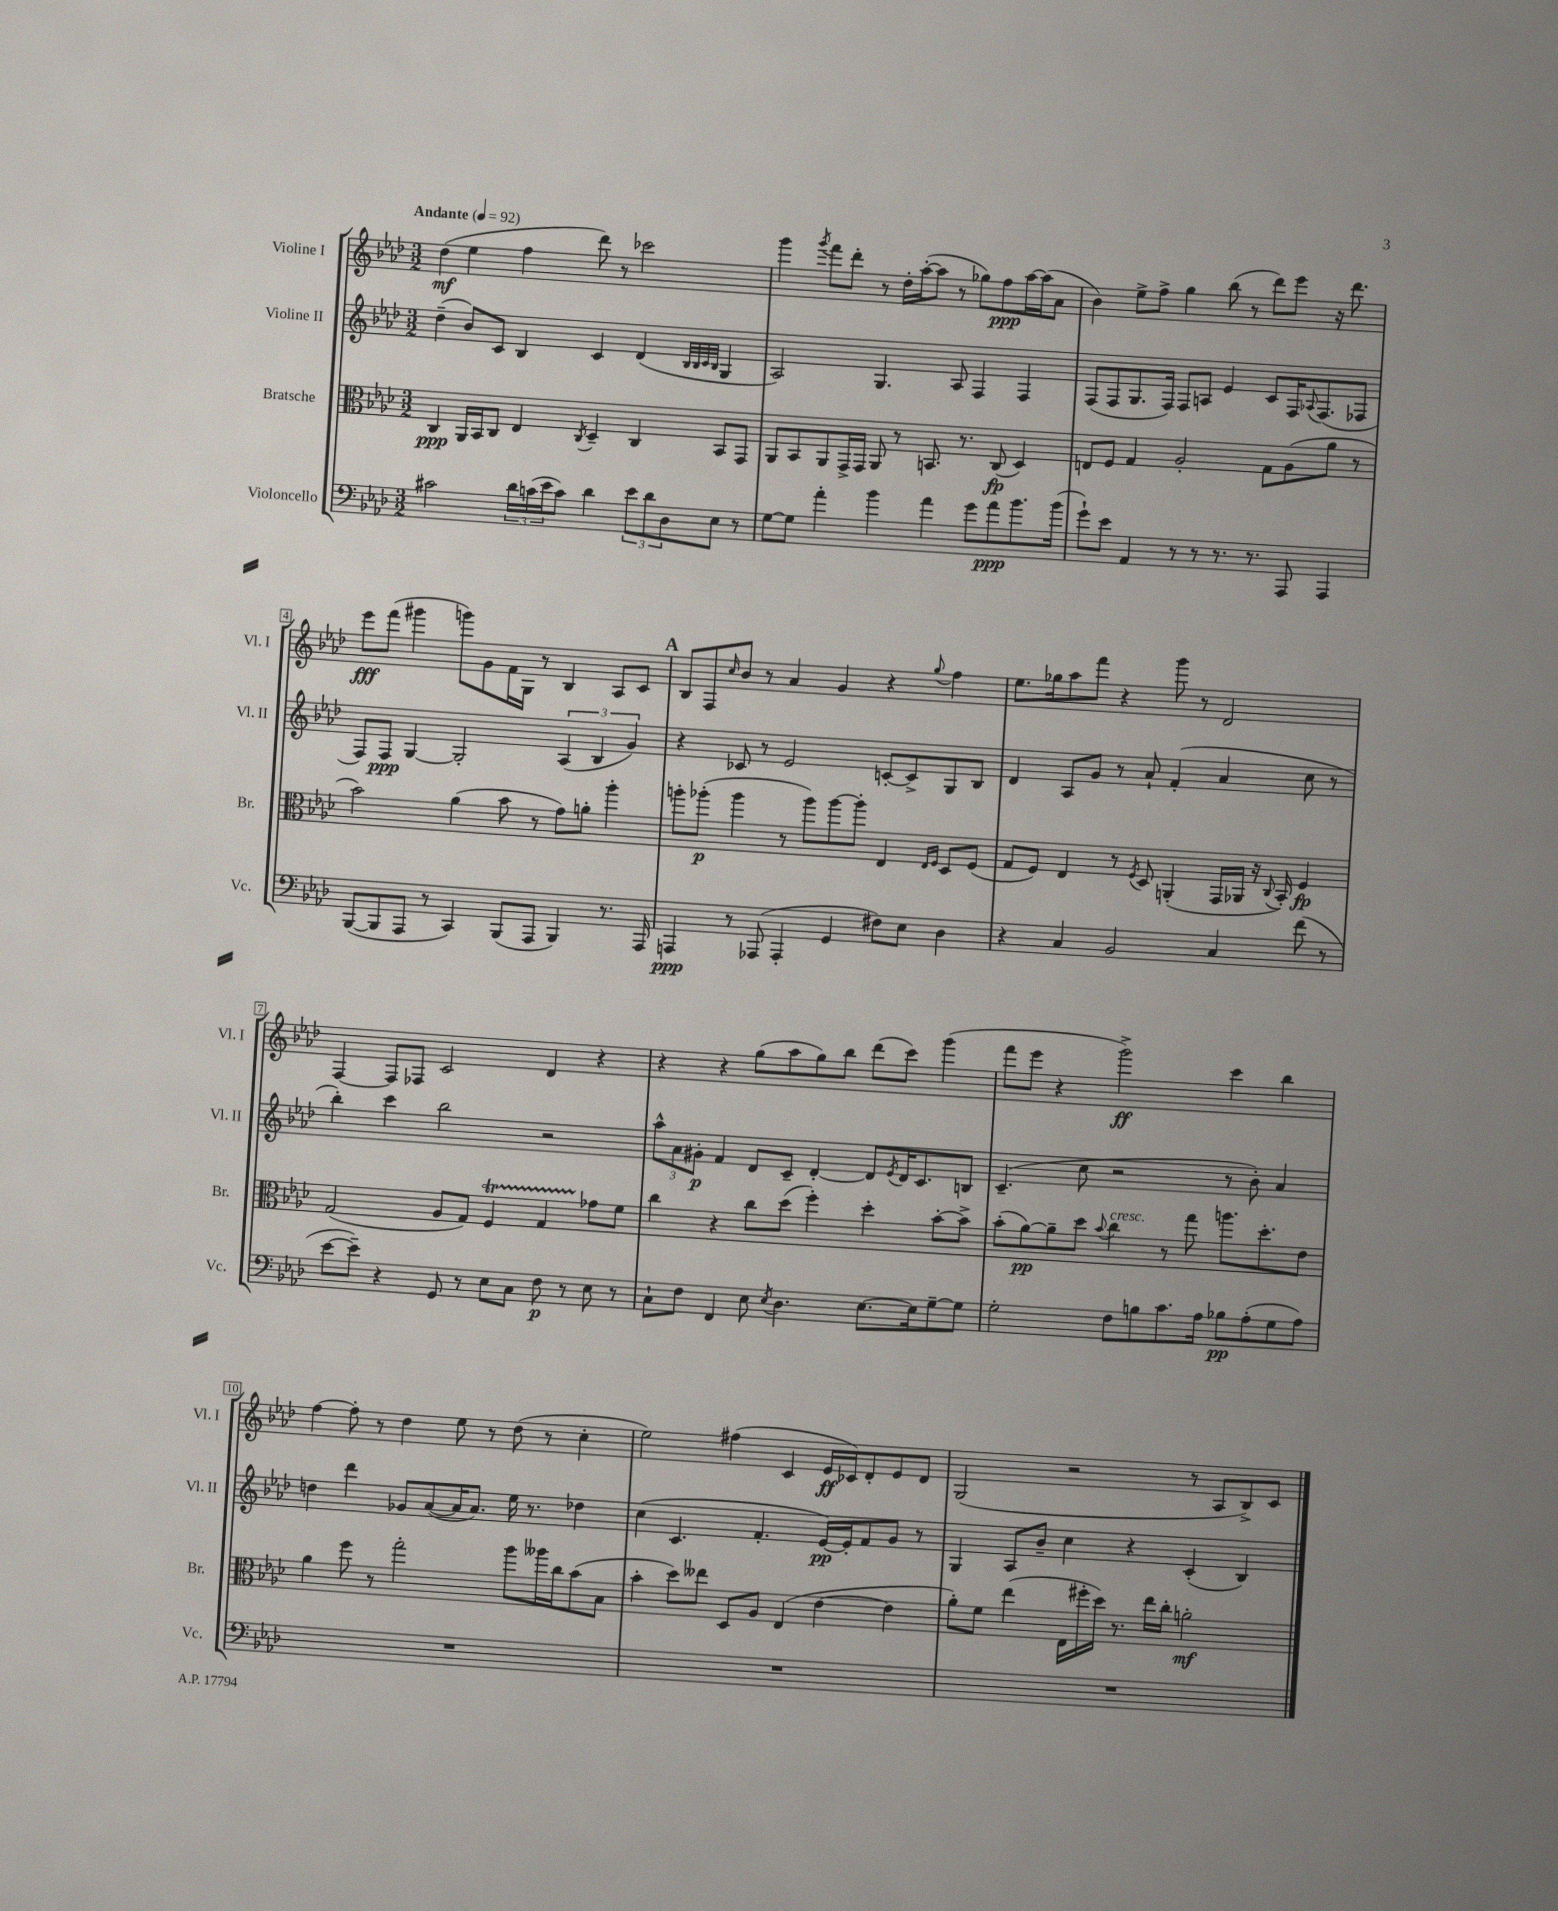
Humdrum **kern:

**kern	**kern	**kern	**kern
*staff4	*staff3	*staff2	*staff1
*clefF4	*clefC3	*clefG2	*clefG2
*k[b-e-a-d-]	*k[b-e-a-d-]	*k[b-e-a-d-]	*k[b-e-a-d-]
*M3/2	*M3/2	*M3/2	*M3/2
*MM92	*MM92	*MM92	*MM92
2c#\	4C/	(4dd-~\	(4dd-\
.	16AA-/LL	8b-/L)	4ee-\
.	16BB-/J	.	.
.	8C/J	8c/J	.
24d-\LL	4E-/	4B-/	4ff\
(24c\	.	.	.
24e-\J	.	.	.
8c\J)	.	.	.
.	8qC/	.	.
4d-\	4D-~/	4c/	8ddd-\)
.	.	.	8r
12e-\L	4C/	(4d-/	2ccc-\
12d-\	.	.	.
12D-\	.	.	.
.	.	32qqB-/LLL	.
.	.	32qqB-/	.
.	.	32qqc/	.
.	.	32qqB-/JJJ	.
8E-\J	8BB-/L	4G/	.
8r	8GG/J	.	.
=	=	=	=
[8G\L	8AA-/L	2A-/)	4ggg\
8G\]J	8BB-/	.	.
.	.	.	8qggg/
4a-'\	8AA-/	.	8fff\L
.	16GG^/L	.	8ddd-'\J
.	16GG/JJ	.	.
4b-\	8AA-/	4.G/	8r
.	8r	.	16dd-'\LL
.	.	.	([16aa-'\J
4a-\	8.BB/	.	8aa-\]J
.	.	8A-/	8r
.	8.r	.	.
8g\L	.	4F/	8gg-\L)
8a-\	(8C/	.	8ff\
8.b-\	4D-/)	4F/	[16aa-\L
.	.	.	(16aa-\]J
.	.	.	8a-\J
(16b-\Jk	.	.	.
=	=	=	=
8g`\L)	8E/L	(8F/L	4b-\)
8e-\J	8F/J	8F/	.
4AA-/	4G/	8.G/	8ee-^\L
.	.	.	8ff^\J
.	.	16F/Jk)	.
8r	2A-'/	8F/L	4gg\
8r	.	8A/J	.
8.r	.	4e-/	(8bb-\
.	.	.	8r
8.r	.	.	.
.	8G\L	8c/L	8ddd-\L)
8AAA-/	(8A-\	16F/K	8eee-\J
.	.	8qqA-/	.
.	.	(8.F/	.
4AAA-/	8a-\J	.	16r
.	.	.	8.ddd-\
.	8r	8F-/J	.
=	=	=	=
([8BBB-/L	2b-\)	8F/L)	8eee-\L
8BBB-/]	.	8F/J	(8fff\J
8AAA-/J	.	[4G/	4ggg#\
8r	.	.	.
4CC/)	(4a-\	2G'/]	8ggg\L)
.	.	.	8g\
(8BBB-/L	8b-\	.	16f\L
.	.	.	16G\JJ
8AAA-/J	8r	.	8r
4BBB-/)	8g\L)	(6A-/	4B-/
.	8a'\J	.	.
.	.	6B-/	.
8.r	4aa-'\	.	8A-/L
.	.	6g/)	.
.	.	.	8c/J
16AAA-/	.	.	.
=	=	=	=
4AAA/	8aa'\L	4r	8B-/L
.	(8aa-'\J	.	8F/
.	.	.	16qqcc/
8r	4aa-\	8c-/	8b-/J
(8AAA-/	.	8r	8r
4AAA-'/	8r	2e-/	4a-/
.	8aa-\L)	.	.
4GG/	[8aa-\	.	4g/
.	8aa-'\]J	.	.
8F#\L)	4E-/	[8c'/L	4r
8E-\J	.	8c^/]	.
.	16qqE-/LL	.	.
.	16qqF/JJ	.	8qqgg/
4D-\	8D-/L	8G/	4ff\
.	(8F/J	8B-/J	.
=	=	=	=
4r	8G/L	4d-/	8.ee-\L
.	8F/J)	.	.
.	.	.	16gg-\k
4C/	4E-/	8A-/L	8aa-\
.	.	8g/J	8fff\J
2BB-/	8r	8r	4r
.	8qF/	.	.
.	8D-/	8a-`/	.
.	(4AA'/	(4f'/	8ggg\
.	.	.	8r
4C/	16GG/LL	4a-/	2d-/
.	16AA-/JJ	.	.
.	16r	.	.
.	8qqC/	.	.
.	16BB-'/)	.	.
(8f\	4F/	8cc\	.
8r	.	8r	.
=	=	=	=
[8e-\L	(2G/	4bb-'\)	[4F/
8e-~\]J)	.	.	.
4r	.	4ccc\	8F/]L
.	.	.	8F-/J
8GG/	8A-/L	2bb-\	2c/
8r	8G/J)	.	.
8E-\L	4F/	.	.
8C\J	.	.	.
8F\	4G/	2r	4d-/
8r	.	.	.
8E-\	8g-\L	.	4r
8r	8f\J	.	.
=	=	=	=
8C`\L	4cc\	12aa-^^\L	4r
.	.	12a-\	.
8F\J	.	.	.
.	.	12g#'\J	.
4FF/	4r	4f/	4r
8E-\	8cc\L	8d-/L	(8gg\L
8qE-/	.	.	.
4.D-\	(8dd-\J	8c~/J	8aa-\
.	4ff'\)	[4d-'/	8gg\)
.	.	.	8bb-\J
[8.E-\L	4dd-'\	8d-/]L	(8ddd-\L
.	.	8qe-/	.
.	.	16d-/K	8ccc\J)
16E-\]k	.	8.c/	.
[8G~\	[8b-'\L	.	(4ggg\
8G\]J	8b-^\]J	8B/J	.
=	=	=	=
2G'\	(8b-'\L	(4.c~/	8fff\L
.	[8a-\)	.	8eee-\J
.	8a-~\]	.	4r
.	8dd-\J	8cc\	.
.	8qqb-/	.	.
8F\L	4cc\	2r	2ggg^\)
8B\	.	.	.
8.c\	8r	.	.
.	8gg\	.	.
16A-\Jk	.	.	.
8B-\L	8.aa\L	8r	4ccc\
(8A-'\	.	8b-'\)	.
.	8.dd-'\	.	.
8G\	.	4a-/	4bb-\
8A-\J)	8e-\J	.	.
=	=	=	=
1.r	4a-\	4dd\	[4ff\
.	8ff\	4ddd-\	8ff'\]
.	8r	.	8r
.	2gg'\	8g-/L	4dd-\
.	.	([8a-/	.
.	.	16a-/]K	8ee-\
.	.	8.a-/J)	.
.	.	.	8r
.	8aa-\L	16ee-\	(8dd-\
.	.	8.r	.
.	16aa--\L	.	8r
.	16cc\J	.	.
.	(8b-\	4dd-\	4cc'\
.	8B-\J	.	.
=	=	=	=
1.r	4b-'\	(4cc\	2ee-\)
.	8dd-\L)	4.c/	.
.	8ee--\J	.	.
.	8D-/L	.	(4ff#\
.	8A-/J	4.f'/	.
.	(4E-/	.	4c/
.	[4e-\	[16e-/LL)	16e-/LL
.	.	16e-'/]J	16c-/J)
.	.	8f/	8d-'/
.	4e-\]	8g/J	8e-/
.	.	8r	8d-/J
=	=	=	=
1.r	8a-'\L)	4G/	(2G/
.	8f\J	.	.
.	(4ee-\	8A-/L	.
.	.	8b-~/J	.
.	16E-\LL	4cc\	2r
.	16ff#'\	.	.
.	16dd-\JJ)	.	.
.	8.r	.	.
.	.	4r	.
.	16ee-\LL	.	.
.	16cc'\JJ	.	.
.	2a'\	(4c'/	8r
.	.	.	8A-/L
.	.	4B-/)	8B-^/)
.	.	.	8c/J
==	==	==	==
*-	*-	*-	*-
